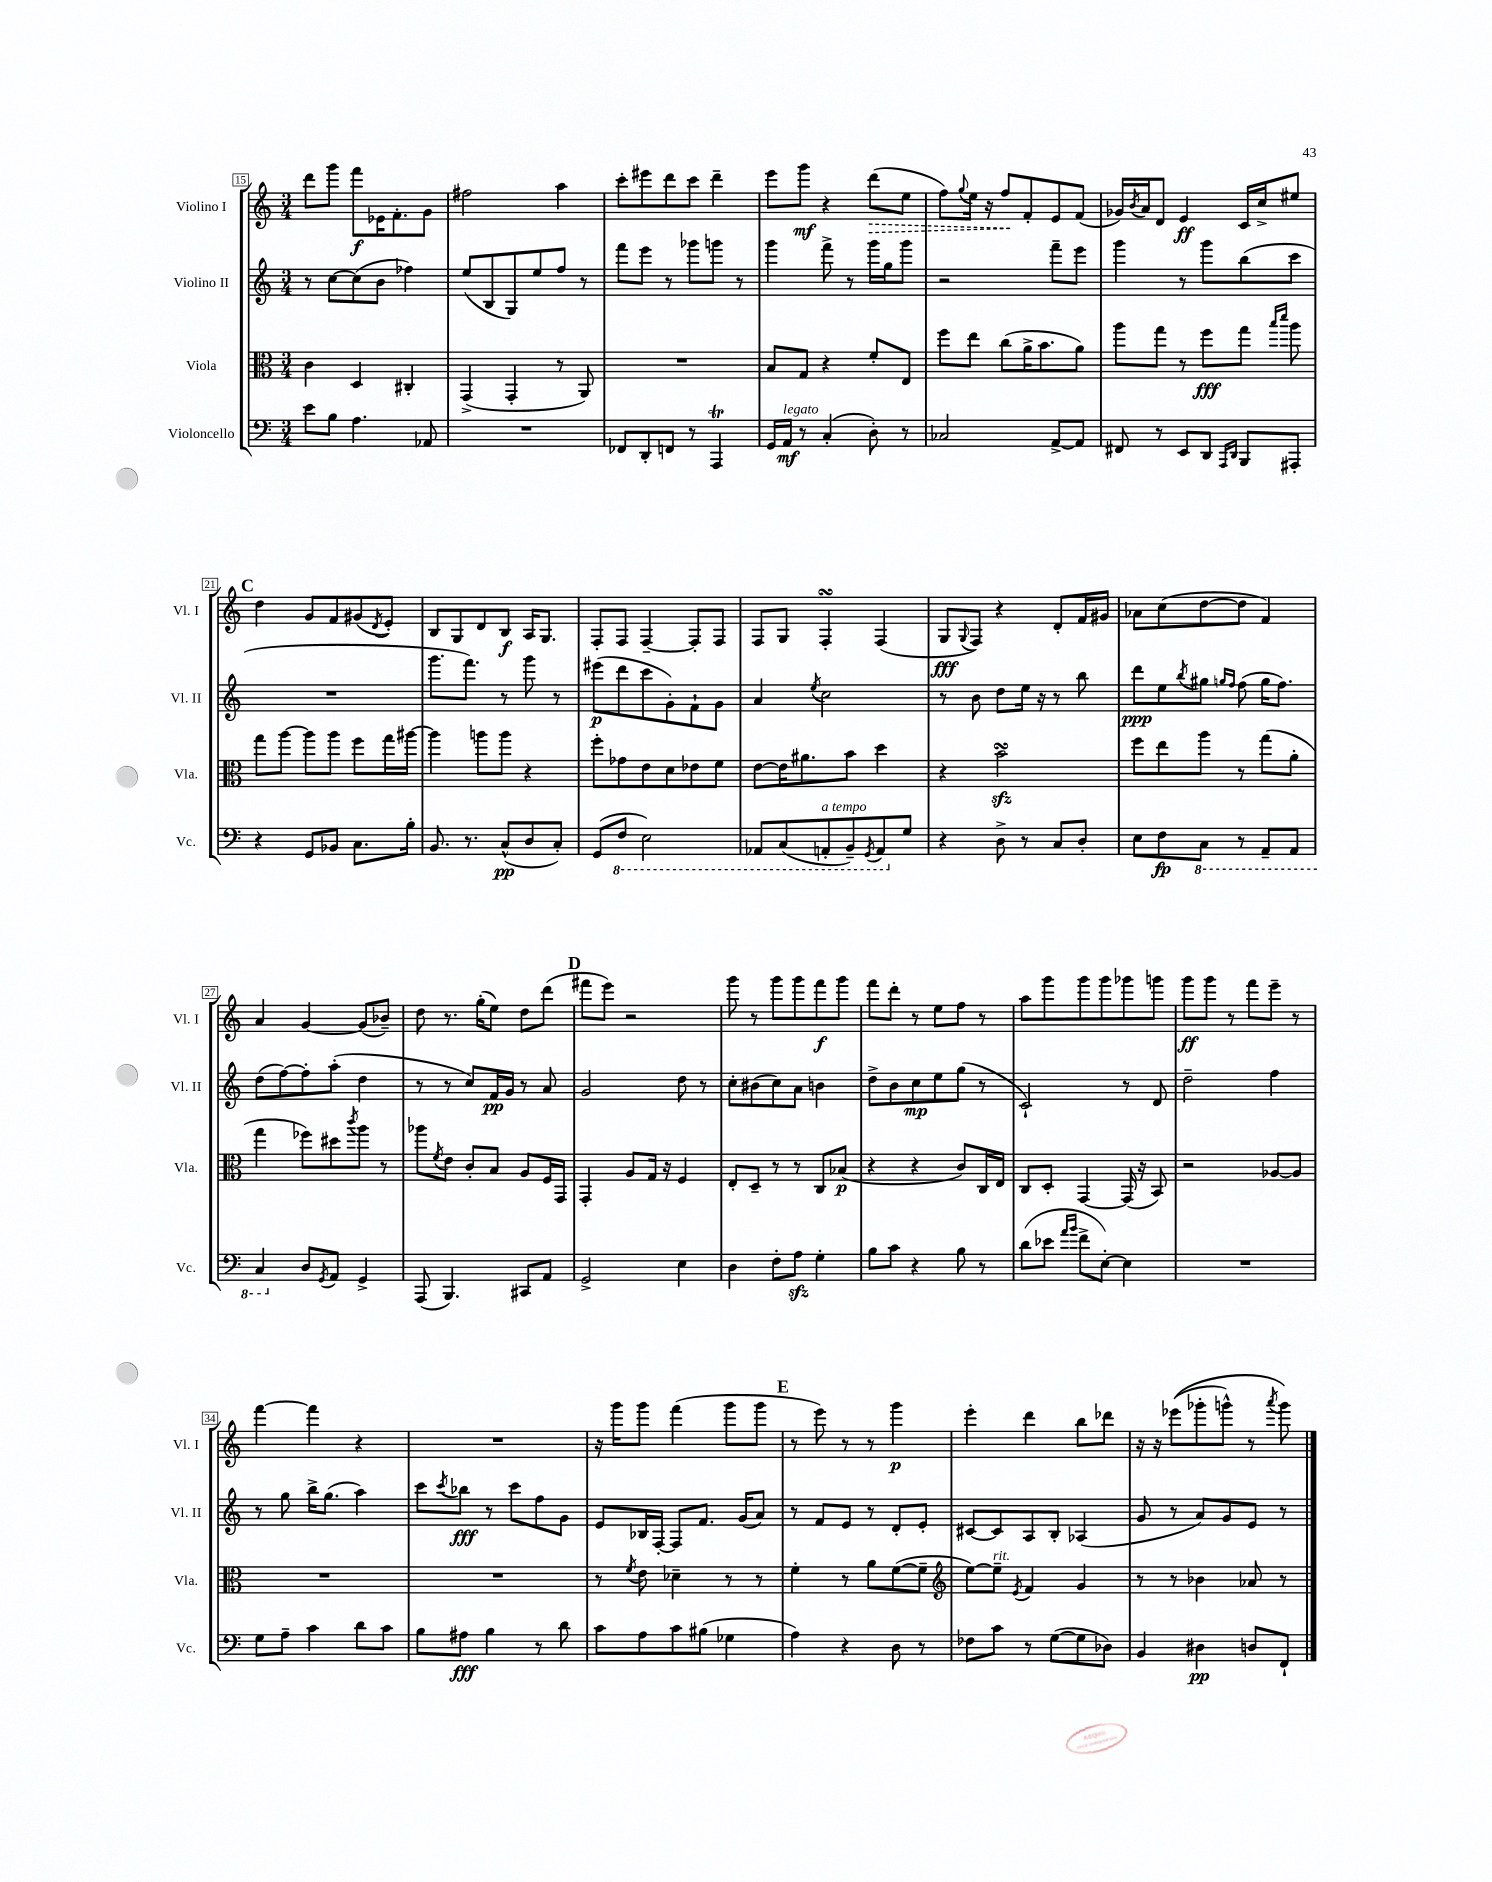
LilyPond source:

<<
\new StaffGroup <<
\new Staff = "s0" \with { instrumentName = "Violino I" shortInstrumentName = "Vl. I" } {
    \clef treble \key c \major \numericTimeSignature \time 3/4
    d'''8 g'''8 f'''8\f ees'16 f'8.-. g'8 |
    fis''2 a''4 |
    c'''8-. eis'''8 d'''8 c'''8 d'''4-- |
    e'''8 g'''8\mf r4 \once \override Hairpin.style = #'dashed-line d'''8\>( e''8 |
    f''8) \appoggiatura { g''8 } e''16 r16 f''8\! f'8-. e'8 f'8( |
    ges'16) \acciaccatura { b'8 } a'16 d'8 e'4\ff c'16 c''16-> eis''8 |
    \mark \markup { \bold "C" } d''4 g'8 f'8 gis'8( \acciaccatura { d'8 } e'8-.) |
    b8 g8 d'8 b8\f a16 g8. |
    f8-. f8 f4~-- f8-. f8 |
    f8 g8 f4-.\turn f4( |
    g8\fff \appoggiatura { g8 } f8) r4 d'8-. f'16 gis'16 |
    aes'8 c''8( d''8~ d''8 f'4) |
    a'4 g'4~ g'8( bes'8--) |
    d''8 r8. g''16-.( e''8) d''8 d'''8( |
    \mark \markup { \bold "D" } fis'''8 e'''8) r2 |
    g'''8 r8 g'''8 g'''8 f'''8\f g'''8 |
    f'''8 d'''8-. r8 e''8 f''8 r8 |
    a''8 g'''8 g'''8 g'''8 ges'''8 g'''8 |
    g'''8\ff g'''8 r8 f'''8 e'''8-- r8 |
    f'''4~ f'''4 r4 |
    R2. |
    r16 g'''16 g'''8 f'''4( g'''8 g'''8 |
    \mark \markup { \bold "E" } r8 e'''8) r8 r8 g'''4\p |
    e'''4-. d'''4 b''8 des'''8 |
    r16 r16 ees'''8(\( ges'''8-. g'''8-^) r8 \acciaccatura { a'''8 } g'''8\) \bar "|." |
}
\new Staff = "s1" \with { instrumentName = "Violino II" shortInstrumentName = "Vl. II" } {
    \clef treble \key c \major \numericTimeSignature \time 3/4
    r8 c''8~ c''8( b'8 fes''4) |
    e''8( b8 g8) e''8 f''8 r8 |
    f'''8 e'''8 r8 ges'''8 g'''8 r8 |
    g'''4 f'''8-> r8 g'''16 g''16 g'''8 |
    r2 f'''8-- e'''8 |
    g'''4 r8 g'''8 b''8( c'''8 |
    \mark \markup { \bold "C" } R2. |
    g'''8. f'''8.) r8 g'''8 r8 |
    eis'''8\p( d'''8 c'''8 g'8-.) f'8-! g'8 |
    a'4 \acciaccatura { e''8 } c''2 |
    r8 b'8 d''8 e''16 r16 r8 b''8 |
    d'''8\ppp e''8 \acciaccatura { b''8 } gis''8 \grace { g''16 f''16 } f''8( g''16 f''8.) |
    d''8( f''8~) f''8-. a''8-.( d''4 |
    r8 r8 c''8) f'16\pp g'16 r8 a'8 |
    \mark \markup { \bold "D" } g'2 d''8 r8 |
    c''8-. bis'8( c''8) a'8 b'4 |
    d''8-> b'8 c''8\mp e''8 g''8( r8 |
    c'2-!) r8 d'8 |
    d''2-- f''4 |
    r8 g''8 b''16-> g''8.( a''4) |
    c'''8 \acciaccatura { c'''8 } bes''8\fff r8 c'''8 f''8 g'8 |
    e'8 bes16 f16~-. f8 f'8. g'16( a'8) |
    \mark \markup { \bold "E" } r8 f'8 e'8 r8 d'8-. e'8-. |
    cis'8~ cis'8 a8 b8-. aes4( |
    g'8 r8 a'8) g'8 e'8 r8 \bar "|." |
}
\new Staff = "s2" \with { instrumentName = "Viola" shortInstrumentName = "Vla." } {
    \clef alto \key c \major \numericTimeSignature \time 3/4
    c'4 d4 cis4-. |
    g,4->( g,4-. r8 a,8) |
    R2. |
    b8 g8 r4 f'8-. e8 |
    f''8 e''8 c''8( a'16-> b'8. a'8) |
    a''8 g''8 r8 f''8\fff g''8 \grace { b''16 d'''16 } a''8 |
    \mark \markup { \bold "C" } g''8 a''8~ a''8 a''8 f''8 g''16 ais''16~ |
    ais''4 a''8 a''8 r4 |
    f''8-. ges'8 e'8 d'8 ees'8 f'8 |
    e'8~ e'16 ais'8. b'8 d''4 |
    r4 b'2\turn\sfz |
    f''8 e''8 a''8 r8 g''8( a'8-. |
    g''4 fes''8) dis''8 \acciaccatura { c'''8 } a''8 r8 |
    aes''8 \acciaccatura { f'8 } e'8 c'8-. b8 a8 f16 g,16 |
    \mark \markup { \bold "D" } g,4-. a8 g16 r16 f4 |
    e8-. d8-- r8 r8 c8 bes8\p( |
    r4 r4 c'8) c16 e16 |
    c8 d8-. g,4~ g,16( r16 b,8) |
    r2 aes8~ aes8 |
    R2. |
    R2. |
    r8 \acciaccatura { f'8 } e'8 des'4-- r8 r8 |
    \mark \markup { \bold "E" } f'4-. r8 a'8 f'8~( f'8-- |
    \clef treble e''8~) e''8--^\markup { \italic "rit." } \acciaccatura { e'8 } f'4 g'4 |
    r8 r8 bes'4 aes'8 r8 \bar "|." |
}
\new Staff = "s3" \with { instrumentName = "Violoncello" shortInstrumentName = "Vc." } {
    \clef bass \key c \major \numericTimeSignature \time 3/4
    e'8 b8 a4. aes,8 |
    R2. |
    fes,8 d,8-. f,8 r8 a,,4\trill |
    g,16 a,16\mf^\markup { \italic "legato" } r8 c4-.( d8-.) r8 |
    ces2 a,8~-> a,8 |
    fis,8 r8 e,8 d,8 \grace { a,,16 d,16 } b,,8 ais,,8-. |
    \mark \markup { \bold "C" } r4 g,8 bes,8 c8. b16-. |
    b,8. r8. c8-^\pp( d8 c8-.) |
    g,8( \ottava #-1 f,8 e,2) |
    aes,,8 c,8( a,,8-.^\markup { \italic "a tempo" } b,,8--) \acciaccatura { g,,8 } a,,8 \ottava #0 g8 |
    r4 d8-> r8 c8 d8-. |
    e8 f8\fp \ottava #-1 c,8 r8 a,,8-- a,,8 |
    c,4 \ottava #0 d8 \acciaccatura { g,8 } a,8 g,4-> |
    a,,8( b,,4.) cis,8 a,8 |
    \mark \markup { \bold "D" } g,2-> e4 |
    d4 f8-. a8\sfz g4-. |
    b8 c'8 r4 b8 r8 |
    d'8( ees'8 \grace { a'16 b'16 } f'8-> e8~-.) e4 |
    R2. |
    g8 a8-- c'4 d'8 c'8 |
    b8 ais8\fff b4 r8 d'8 |
    c'8 a8 c'8 bis8( ges4 |
    \mark \markup { \bold "E" } a4) r4 d8 r8 |
    fes8 c'8 r8 g8~( g8 des8) |
    b,4 dis4\pp d8 f,8-! \bar "|." |
}
>>
>>
\layout { \context { \Score currentBarNumber = #15 \override BarNumber.stencil = #(make-stencil-boxer 0.1 0.3 ly:text-interface::print) } }
